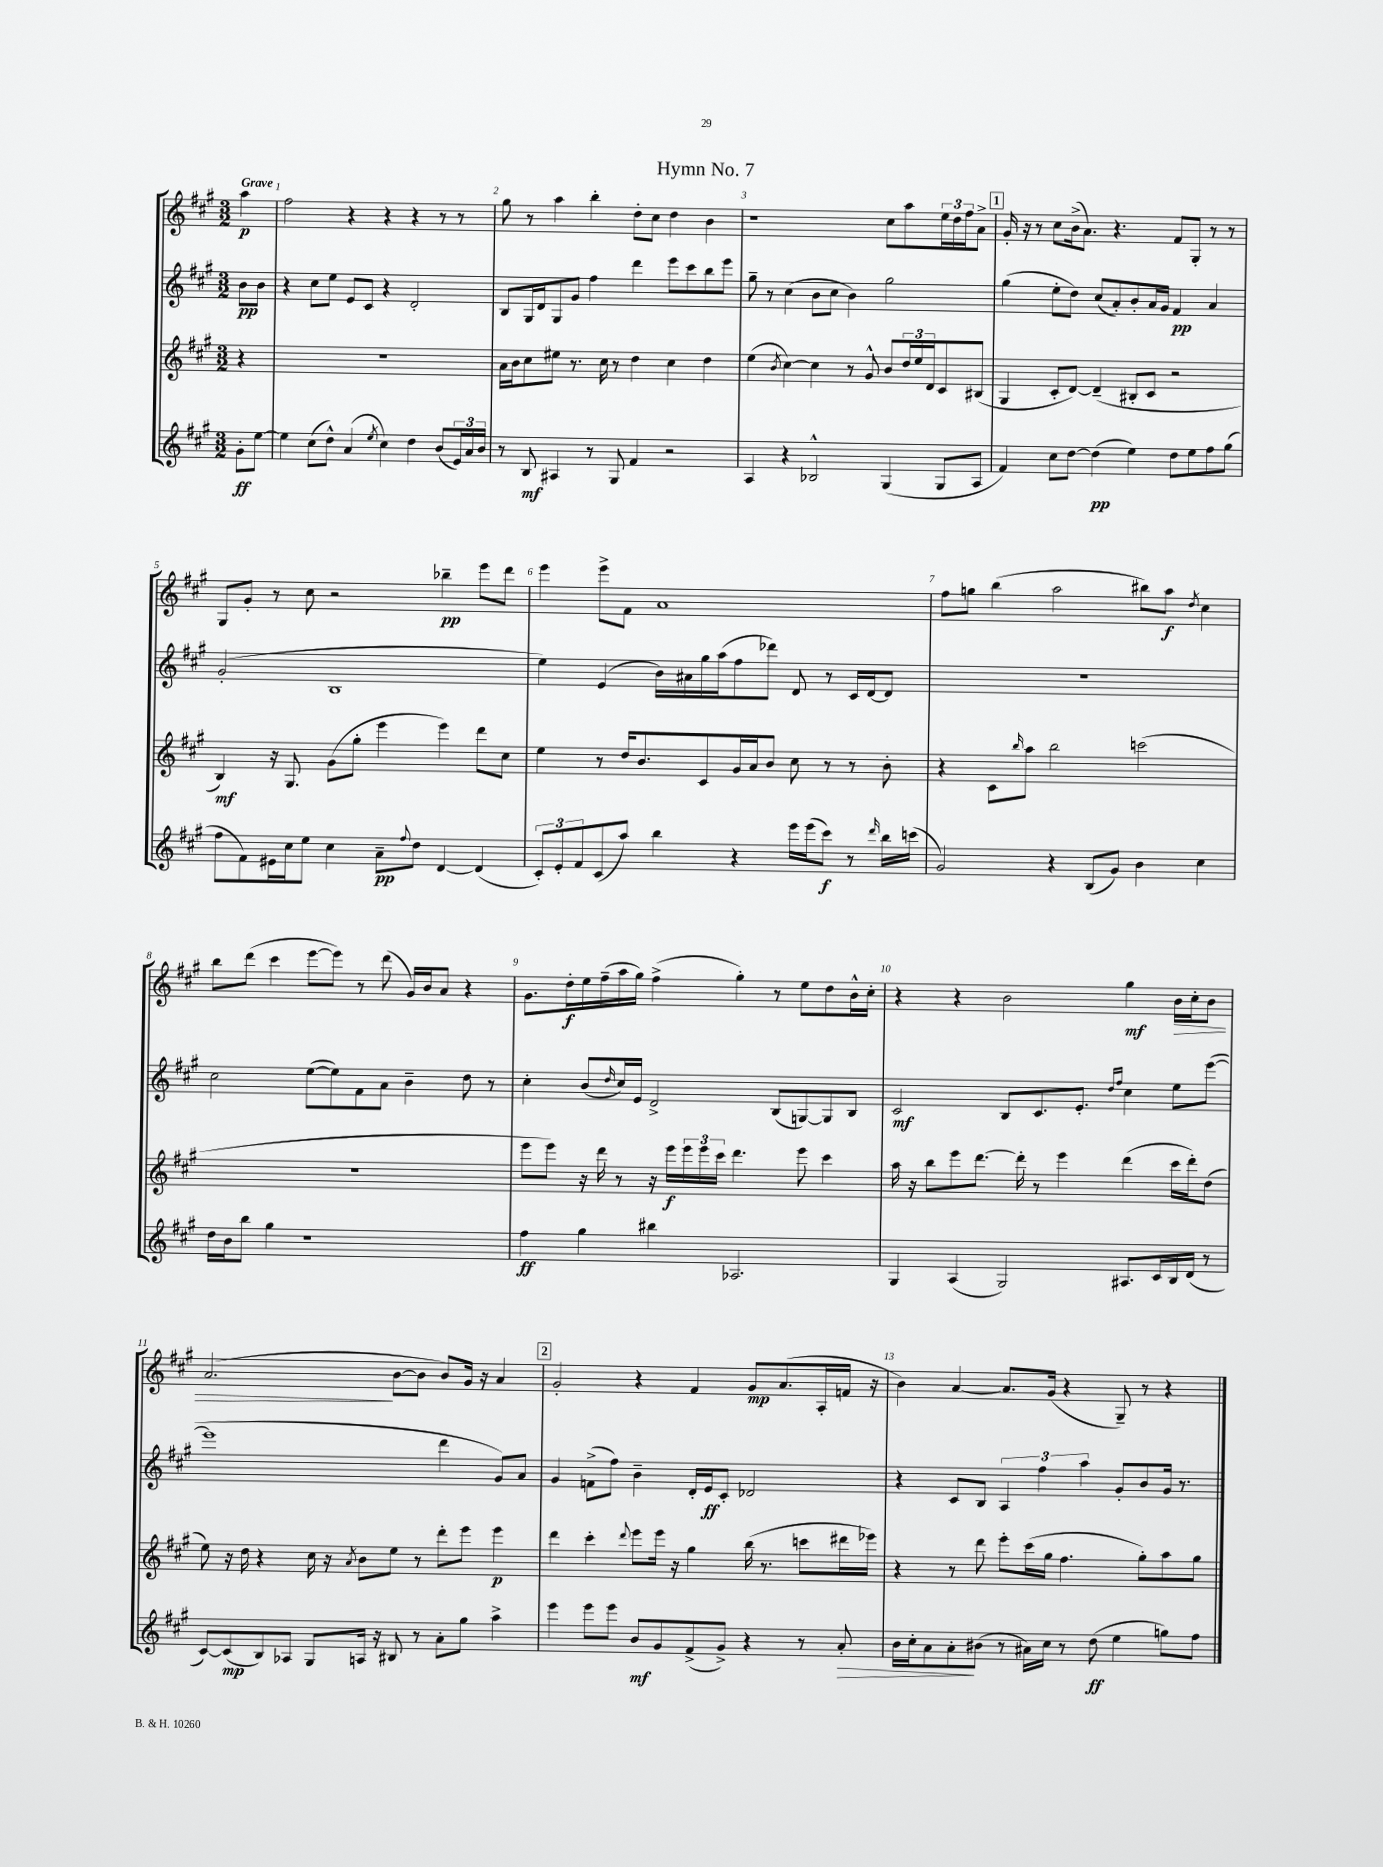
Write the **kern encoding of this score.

**kern	**kern	**kern	**kern
*staff4	*staff3	*staff2	*staff1
*clefG2	*clefG2	*clefG2	*clefG2
*k[f#c#g#]	*k[f#c#g#]	*k[f#c#g#]	*k[f#c#g#]
*M3/2	*M3/2	*M3/2	*M3/2
8g#'	4r	8b	4aa
[8ee	.	8b	.
=	=	=	=
4ee]	1.r	4r	2ff#
(8cc#	.	8cc#	.
8dd^^)	.	8ee	.
(4a	.	8e	4r
.	.	8c#	.
8qee	.	.	.
4cc#)	.	4r	4r
4dd	.	2d'	4r
(8b	.	.	8r
24e)	.	.	8r
24a	.	.	.
24b	.	.	.
=	=	=	=
8r	16a	8B	8gg#
.	16b	.	.
8B	8cc#	16G#	8r
.	.	16d	.
4A#	8ee#	8G#	4aa
.	8.r	8g#	.
8r	.	4ff#	4bb'
.	16cc#	.	.
8G#	8r	.	.
4f#	4dd	4ddd	8dd'
.	.	.	8cc#
2r	4cc#	8eee	4dd
.	.	8ccc#	.
.	4dd	8bb	4b
.	.	8eee	.
=	=	=	=
4A	(4ee	8gg#~	1r
.	.	8r	.
.	8qb	.	.
4r	[4cc#)	(4cc#	.
2B-^^	4cc#]	8b	.
.	.	8cc#	.
.	8r	4b)	.
.	8g#^^	.	.
(4G#	8b	2gg#	8cc#
.	24dd	.	8aa
.	24ee	.	.
.	24d	.	.
8G#	8c#	.	24ee
.	.	.	24dd
.	.	.	24ff#
8A	(8B#	.	8a^
=	=	=	=
4f#)	4G#	(4gg#	16g#'
.	.	.	16r
.	.	.	8r
8cc#	8c#'	8ee'	8cc#
[8dd	[8d)	8dd)	(16b^
.	.	.	8.a)
(4dd]	(4d~]	(8cc#	.
.	.	8a')	4.r
4ee)	8B#'	8b'	.
.	8c#	16a	.
.	.	16g#	.
8dd	2r	4f#	8f#
8ee	.	.	8G#'
8ff#	.	4a	8r
(8gg#	.	.	8r
=	=	=	=
8ff#	4B)	(2g#'	8G#
8f#)	.	.	8g#'
16e#	16r	.	8r
16cc#	8.G#	.	.
8ee	.	.	8cc#
4cc#	(8g#	1B	2r
.	8gg#'	.	.
8a~	4eee	.	.
8qqff#	.	.	.
8dd	.	.	.
[4d	4eee)	.	4bb-~
(4d]	8ddd	.	8eee
.	8cc#	.	8ddd
=	=	=	=
12c#')	4ee	4ee)	4eee
12e'	.	.	.
12f#	.	.	.
(8c#	8r	(4e	8eee^
8aa)	16dd	.	8f#
.	8.b	.	.
4bb	.	16b)	1a
.	.	16a#	.
.	8c#	16gg#	.
.	.	(16aa	.
4r	16g#	8ff#	.
.	16a	.	.
.	8b	8ddd-)	.
16eee	8cc#	8d	.
(16eee	.	.	.
8ccc#)	8r	8r	.
8r	8r	16c#	.
.	.	[16d	.
16qqddd	.	.	.
16bb	8b'	8d]	.
(16ccc	.	.	.
=	=	=	=
2g#)	4r	1.r	8ff#
.	.	.	8gg
.	8c#	.	(4bb
.	16qqbb	.	.
.	8aa	.	.
4r	2bb	.	2aa
(8B	.	.	.
8g#)	.	.	.
4b	(2ccc	.	8bb#)
.	.	.	8aa
.	.	.	8qdd
4cc#	.	.	4cc#
=	=	=	=
16dd	1.r	2cc#	8bb
16b	.	.	.
8bb	.	.	(8ddd
4gg#	.	.	4ccc#
1r	.	([8ee	[8eee
.	.	8ee])	8eee])
.	.	8f#	8r
.	.	8a	(8ddd
.	.	4b~	16g#)
.	.	.	16b
.	.	.	8a
.	.	8dd	4r
.	.	8r	.
=	=	=	=
4ff#	8eee	4cc#'	8.g#
.	8eee)	.	.
.	.	.	16dd'
4gg#	16r	(8b	16ee
.	16ddd	.	(16ff#~
.	.	16qqdd	.
.	8r	16cc#)	16aa
.	.	16e	16gg#)
4bb#	16r	2d^	(4ff#^
.	16eee	.	.
.	24eee	.	.
.	24eee	.	.
.	24ccc#	.	.
2.A-	4.ddd	.	4gg#')
.	.	(8B	8r
.	8eee	[8G)	8ee
.	4ccc#	8G]	8dd
.	.	8B	16b^^
.	.	.	16cc#'
=	=	=	=
4G#	16aa	2c#	4r
.	16r	.	.
.	8bb	.	.
(4A	8eee	.	4r
.	[8.ddd	.	.
2G#)	.	8B	2b
.	16ddd']	.	.
.	8r	8.c#	.
.	4eee	.	.
.	.	8.e'	.
.	.	16qqdd	.
.	.	16qqff#	.
8.A#	(4ddd	4cc#	4gg#
16c#	.	.	.
16B	16ccc#	8ee	16b
(16d	16ddd')	.	16cc#'
8r	(8dd	([8eee	8b
=	=	=	=
[8c#)	8ee)	1eee]	(2.a
(8c#]	16r	.	.
.	16dd	.	.
8B)	4r	.	.
8A-	.	.	.
8G#	16cc#	.	.
.	16r	.	.
.	8qa	.	.
16A	8b	.	.
16r	.	.	.
8B#	8ee	.	[8b
8r	8r	.	8b]
8a'	8ddd'	4ddd	8b)
8gg#	8eee	.	16g#
.	.	.	16r
4aa^	4eee	8g#)	4a
.	.	8a	.
=	=	=	=
4eee	4ddd	4g#	2g#'
8eee	4ccc#'	(8f^	.
8eee	.	8ff#)	.
.	8qqddd	.	.
8b	8eee	4b~	4r
8g#	16eee	.	.
.	16r	.	.
(8f#^	4gg#	16d'	4f#
.	.	16e	.
8g#^)	.	8c#'	.
4r	(16bb	2d-	8g#
.	8.r	.	.
.	.	.	(8.a
8r	8ccc	.	.
.	.	.	16A'
8a'	16ddd#	.	16f
.	16eee-)	.	16r
=	=	=	=
16b	4r	4r	4b)
16cc#'	.	.	.
8a	.	.	.
8a'	8r	8c#	[4a
(8b#	8ddd	8B	.
8r	8eee'	6A	8.a]
16a#)	(16ccc#	.	.
.	.	6ff#	.
16cc#	16gg#	.	(16g#
8r	4.ff#	.	4r
.	.	6aa	.
(8dd	.	.	.
4ee	.	8g#'	8G#~)
.	8gg#')	8b	8r
8gg)	8aa	16g#	4r
.	.	8.r	.
8ff#	8gg#	.	.
==	==	==	==
*-	*-	*-	*-
